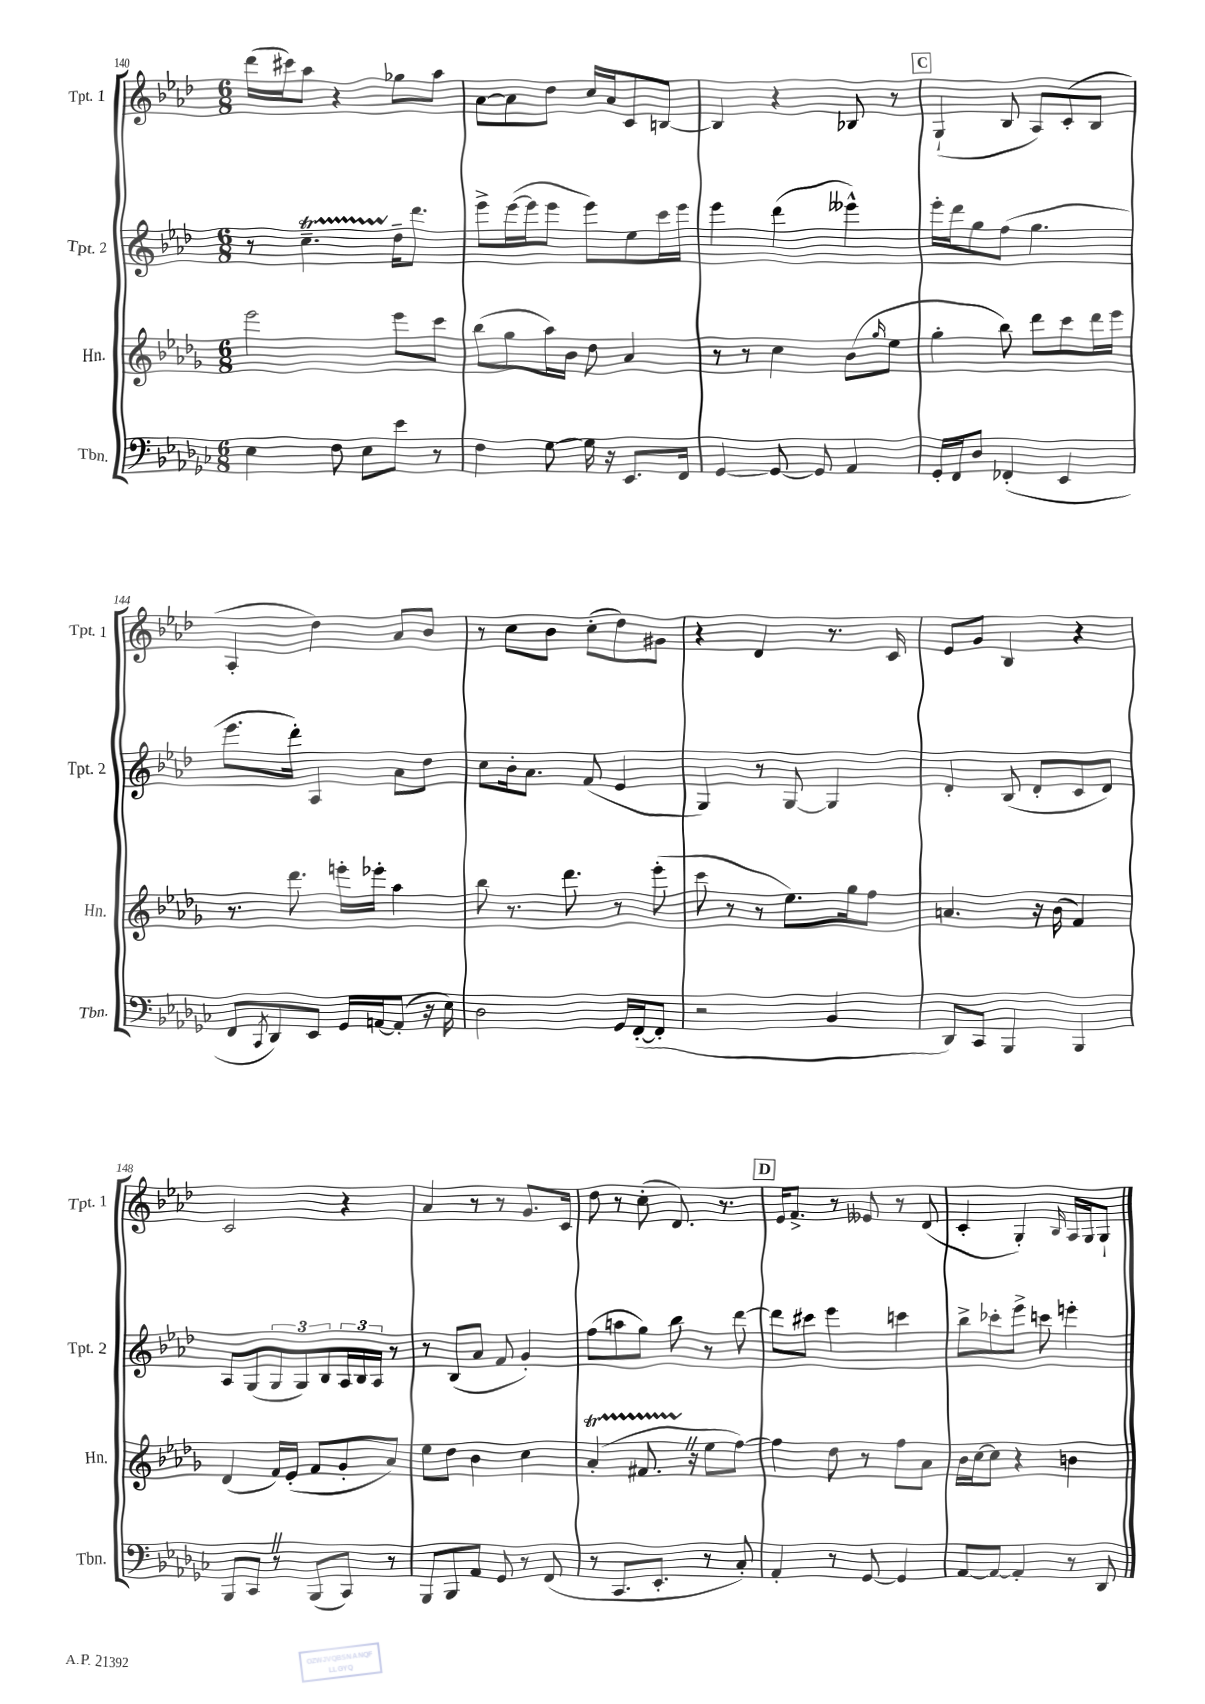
<<
\new StaffGroup <<
\new Staff = "s0" \with { instrumentName = "Tpt. 1" shortInstrumentName = "Tpt. 1" } {
    \clef treble \key aes \major \numericTimeSignature \time 6/8
    des'''16( cis'''16) aes''8 r4 ges''8 aes''8 |
    aes'8~ aes'8 des''8 c''16 aes'16 c'8 b8~ |
    b4 r4 bes8 r8 |
    \mark \markup { \box "C" } g4-!( bes8 aes8) c'8-.( bes8 |
    aes4-. des''4) aes'8 bes'8 |
    r8 c''8 bes'8 c''8-.( des''8) gis'8 |
    r4 des'4 r8. c'16 |
    ees'8 g'8 bes4 r4 |
    c'2 r4 |
    aes'4 r8 r8 g'8. c'16 |
    des''8 r8 c''8-.( des'8.) r8. |
    \mark \markup { \box "D" } ees'16 f'8.-> r8 eeses'8 r8 des'8( |
    c'4-. g4-.) \grace { bes16 } aes16 g16 g8-! \bar "|." |
}
\new Staff = "s1" \with { instrumentName = "Tpt. 2" shortInstrumentName = "Tpt. 2" } {
    \clef treble \key aes \major \numericTimeSignature \time 6/8
    r8 c''4.--\startTrillSpan des''16--\stopTrillSpan des'''8. |
    ees'''8-> ees'''16~( ees'''16 ees'''8 ees'''8) ees''8 c'''16 ees'''16 |
    ees'''4 des'''4( eeses'''4-^) |
    \mark \markup { \box "C" } ees'''16-. des'''16 g''8 f''8( g''4. |
    ees'''8. des'''16-.) aes4 aes'8 des''8 |
    c''8 bes'16-. aes'8. f'8( ees'4 |
    g4) r8 g8~ g4 |
    des'4-. bes8( des'8-. c'8 des'8) |
    aes8 g8( \tuplet 3/2 { g8 g8) bes8 } \tuplet 3/2 { aes16 bes16 aes16 } r8 |
    r8 bes8( aes'8 f'8 g'4-.) |
    f''8( a''8 g''8) bes''8 r8 des'''8~ |
    \mark \markup { \box "D" } des'''8 cis'''8 ees'''4 c'''4 |
    bes''8-> ces'''8-. ees'''8-> c'''8 e'''4-. \bar "|." |
}
\new Staff = "s2" \with { instrumentName = "Hn." shortInstrumentName = "Hn." } {
    \clef treble \key des \major \numericTimeSignature \time 6/8
    ees'''2 ees'''8 c'''8 |
    bes''8( ges''8 aes''16) bes'16 des''8 aes'4 |
    r8 r8 c''4 bes'8( \grace { ges''16 } ees''8 |
    \mark \markup { \box "C" } ges''4-. bes''8) des'''8 c'''8 des'''16 ees'''16 |
    r8. des'''8. e'''16-. ees'''16-. aes''4 |
    bes''8 r8. des'''8. r8 ees'''8-.( |
    c'''8 r8 r8 ees''8.) ges''16 f''8 |
    a'4. r16 bes'16( f'4) |
    des'4( f'16) ees'16-.( f'8 ges'8-. aes'8) |
    ees''8 des''8 bes'4 c''4 |
    aes'4-.\startTrillSpan( fis'8. \once \override BreathingSign.text = \markup { \musicglyph "scripts.caesura.straight" } \breathe r16\stopTrillSpan ees''8 f''8~) |
    \mark \markup { \box "D" } f''4 des''8 r8 f''8 aes'8 |
    bes'16 c''16~ c''8 r4 b'4 \bar "|." |
}
\new Staff = "s3" \with { instrumentName = "Tbn." shortInstrumentName = "Tbn." } {
    \clef bass \key ges \major \numericTimeSignature \time 6/8
    ees4 f8 ees8 ees'8 r8 |
    f4 ges8~ ges16 r16 ees,8. f,16 |
    ges,4~ ges,8~ ges,8 aes,4 |
    \mark \markup { \box "C" } ges,16-. f,16 des8 fes,4-.( ees,4 |
    f,8 \acciaccatura { ces,8 } des,8) ees,8 ges,16 a,16~ a,8-.( r16 ees16) |
    des2 ges,16 f,16~-.( f,8-. |
    r2 bes,4 |
    des,8) ces,8 bes,,4 bes,,4 |
    bes,,8 ces,8 \once \override BreathingSign.text = \markup { \musicglyph "scripts.caesura.straight" } \breathe r8 bes,,8( ces,8) r8 |
    bes,,8 bes,,8 aes,8 ges,8 r8 f,8( |
    r8 ces,8. ees,8.-. r8 ces8-.) |
    \mark \markup { \box "D" } aes,4-. r8 ges,8~ ges,4 |
    aes,8~ aes,8~ aes,4-. r8 des,8 \bar "|." |
}
>>
>>
\layout { \context { \Score currentBarNumber = #140 } }
